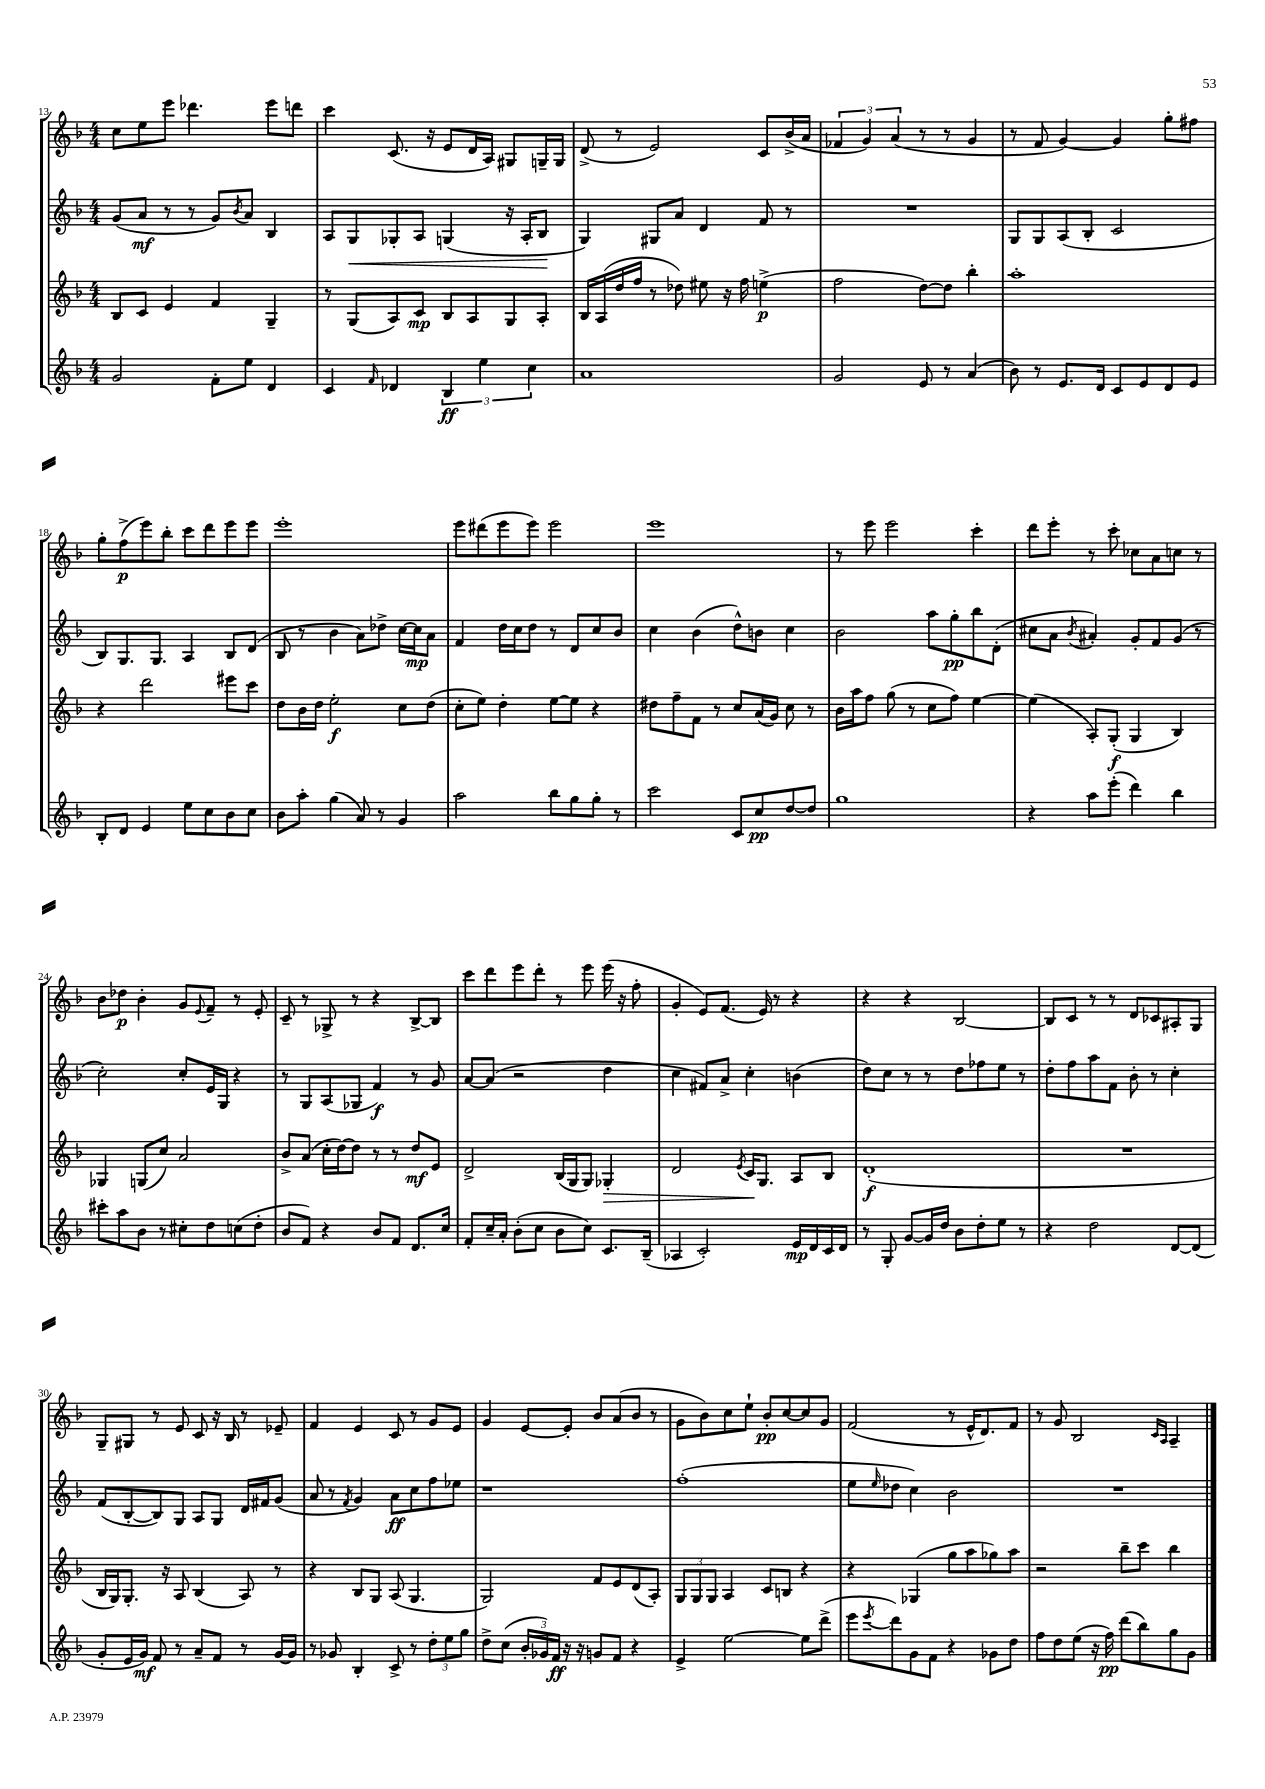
<<
\new StaffGroup <<
\new Staff = "s0" {
    \clef treble \key f \major \numericTimeSignature \time 4/4
    c''8 e''8 e'''8 des'''4. e'''8 d'''8 |
    c'''4 c'8.( r16 e'8 d'16 a16) gis8 g16-- g16 |
    d'8->( r8 e'2) c'8 bes'16->( a'16 |
    \tuplet 3/2 { fes'4 g'4) a'4( } r8 r8 g'4 |
    r8 f'8 g'4~) g'4 g''8-. fis''8 |
    g''8-. f''8->\p( e'''8) bes''8-. c'''8 d'''8 e'''8 e'''8 |
    e'''1-. |
    e'''8 dis'''8( e'''8 e'''8) e'''2 |
    e'''1 |
    r8 e'''8 e'''2 c'''4-. |
    d'''8 e'''8-. r8 c'''8-. ces''8 a'8 c''8 r8 |
    bes'8 des''8\p bes'4-. g'8 \appoggiatura { e'8 } f'8-- r8 e'8-. |
    c'8-- r8 ges8-> r8 r4 bes8~-> bes8 |
    c'''8 d'''8 e'''8 d'''8-. r8 e'''8 e'''16( r16 f''8-. |
    g'4-. e'8) f'8.( e'16) r8 r4 |
    r4 r4 bes2~ |
    bes8 c'8 r8 r8 d'8 ces'8 ais8-. g8 |
    g8-- gis8 r8 e'8 c'8 r16 bes16 r8 ees'8-- |
    f'4 e'4 c'8 r8 g'8 e'8 |
    g'4 e'8~ e'8-. bes'8 a'8( bes'8 r8 |
    g'8 bes'8) c''8 e''8-! bes'8-.\pp c''8~ c''8 g'8 |
    f'2( r8 e'16-^ d'8.) f'8 |
    r8 g'8 bes2 \grace { c'16 a16 } a4-- \bar "|." |
}
\new Staff = "s1" {
    \clef treble \key f \major \numericTimeSignature \time 4/4
    g'8( a'8\mf r8 r8 g'8) \acciaccatura { bes'8 } a'8 bes4 |
    a8 g8\< ges8-. a8 g4( r16 a16-. bes8\! |
    g4) gis8 a'8 d'4 f'8 r8 |
    R1 |
    g8 g8 a8( bes8-. c'2 |
    bes8) g8. g8. a4 bes8 d'8( |
    bes8 r8 bes'4 a'8) des''8-> c''16~ c''16\mp a'8 |
    f'4 d''16 c''16 d''8 r8 d'8 c''8 bes'8 |
    c''4 bes'4( d''8-^) b'8 c''4 |
    bes'2 a''8 g''8-.\pp bes''8 d'8-.( |
    cis''8 a'8 \acciaccatura { bes'8 } ais'4-.) g'8-. f'8 g'8( r8 |
    c''2-.) c''8-. e'16 g16 r4 |
    r8 g8 a8( ges8 f'4\f) r8 g'8 |
    a'8~ a'8( r2 d''4 |
    c''4 fis'8) a'8-> c''4-. b'4( |
    d''8) c''8 r8 r8 d''8 fes''8 e''8 r8 |
    d''8-. f''8 a''8 f'8 bes'8-. r8 c''4-. |
    f'8( bes8~-. bes8) g8 a8 g8 d'16 fis'16 g'8( |
    a'8 r8 \acciaccatura { f'8 } g'4) a'8\ff c''8 f''8 ees''8 |
    r1 |
    f''1-.( |
    e''8 \grace { e''16 } des''8 c''4) bes'2 |
    R1 \bar "|." |
}
\new Staff = "s2" {
    \clef treble \key f \major \numericTimeSignature \time 4/4
    bes8 c'8 e'4 f'4 g4-- |
    r8 g8( a8) c'8\mp bes8 a8 g8 a8-. |
    bes16 a16( d''16 f''16 r8 des''8) eis''8 r16 f''16 e''4->\p( |
    f''2 d''8~) d''8 bes''4-. |
    a''1-. |
    r4 d'''2 eis'''8 c'''8 |
    d''8 bes'16 d''16 e''2-.\f c''8 d''8( |
    c''8-. e''8) d''4-. e''8~ e''8 r4 |
    dis''8 f''8-- f'8 r8 c''8 a'16( g'16) c''8 r8 |
    bes'16 a''16 f''8 g''8( r8 c''8 f''8) e''4~ |
    e''4( a8-.) g8-.\f( g4 bes4) |
    ges4 g8( c''8) a'2 |
    bes'8-> a'8( c''16-. d''16~) d''8 r8 r8 d''8\mf e'8 |
    d'2-> bes16( g16 g8) ges4-.\> |
    d'2 \acciaccatura { e'8 } c'16\! g8. a8 bes8 |
    d'1-.\f( |
    R1 |
    bes16 g16) g8.-. r16 a8 bes4( a8) r8 |
    r4 bes8 g8 a8( g4. |
    g2) f'8 e'8 d'8( a8-.) |
    \tuplet 3/2 { g8 g8 g8 } a4 c'8 b8 r4 |
    r4 ges4( g''8 a''8 ges''8) a''8 |
    r2 bes''8-- c'''8 bes''4 \bar "|." |
}
\new Staff = "s3" {
    \clef treble \key f \major \numericTimeSignature \time 4/4
    g'2 f'8-. e''8 d'4 |
    c'4 \grace { f'16 } des'4 \tuplet 3/2 { bes4\ff e''4 c''4 } |
    a'1 |
    g'2 e'8 r8 a'4( |
    bes'8) r8 e'8. d'16 c'8 e'8 d'8 e'8 |
    bes8-. d'8 e'4 e''8 c''8 bes'8 c''8 |
    bes'8 a''8-. g''4( a'8) r8 g'4 |
    a''2 bes''8 g''8 g''8-. r8 |
    c'''2 c'8 c''8\pp d''8~ d''8 |
    g''1 |
    r4 a''8 e'''8-.( d'''4) bes''4 |
    cis'''8-. a''8 bes'8 r8 cis''8-. d''8 c''8( d''8-. |
    bes'8 f'8) r4 bes'8 f'8 d'8. c''16 |
    f'8-. c''16-- a'16-. bes'8-.( c''8 bes'8 c''8) c'8. bes16--( |
    aes4 c'2-.) e'16\mp d'16 c'16 d'16 |
    r8 g8-. g'8~ g'16 d''16 bes'8 d''8-. e''8 r8 |
    r4 d''2 d'8~ d'8( |
    g'8-. e'16 g'16\mf) f'8 r8 a'8-- f'8 r8 g'16~ g'16 |
    r8 ges'8 bes4-. c'8-> r8 \tuplet 3/2 { d''8-. e''8 g''8 } |
    d''8-> c''8( \tuplet 3/2 { bes'16-. ges'16) f'16\ff } r16 r16 g'8 f'8 r4 |
    e'4-> e''2~ e''8 d'''8->( |
    e'''8 \acciaccatura { e'''8 } d'''8) g'8 f'8 r4 ges'8 d''8 |
    f''8 d''8 e''8( r16 f''16\pp) d'''8( bes''8) g''8 g'8 \bar "|." |
}
>>
>>
\layout { \context { \Score currentBarNumber = #13 } }
